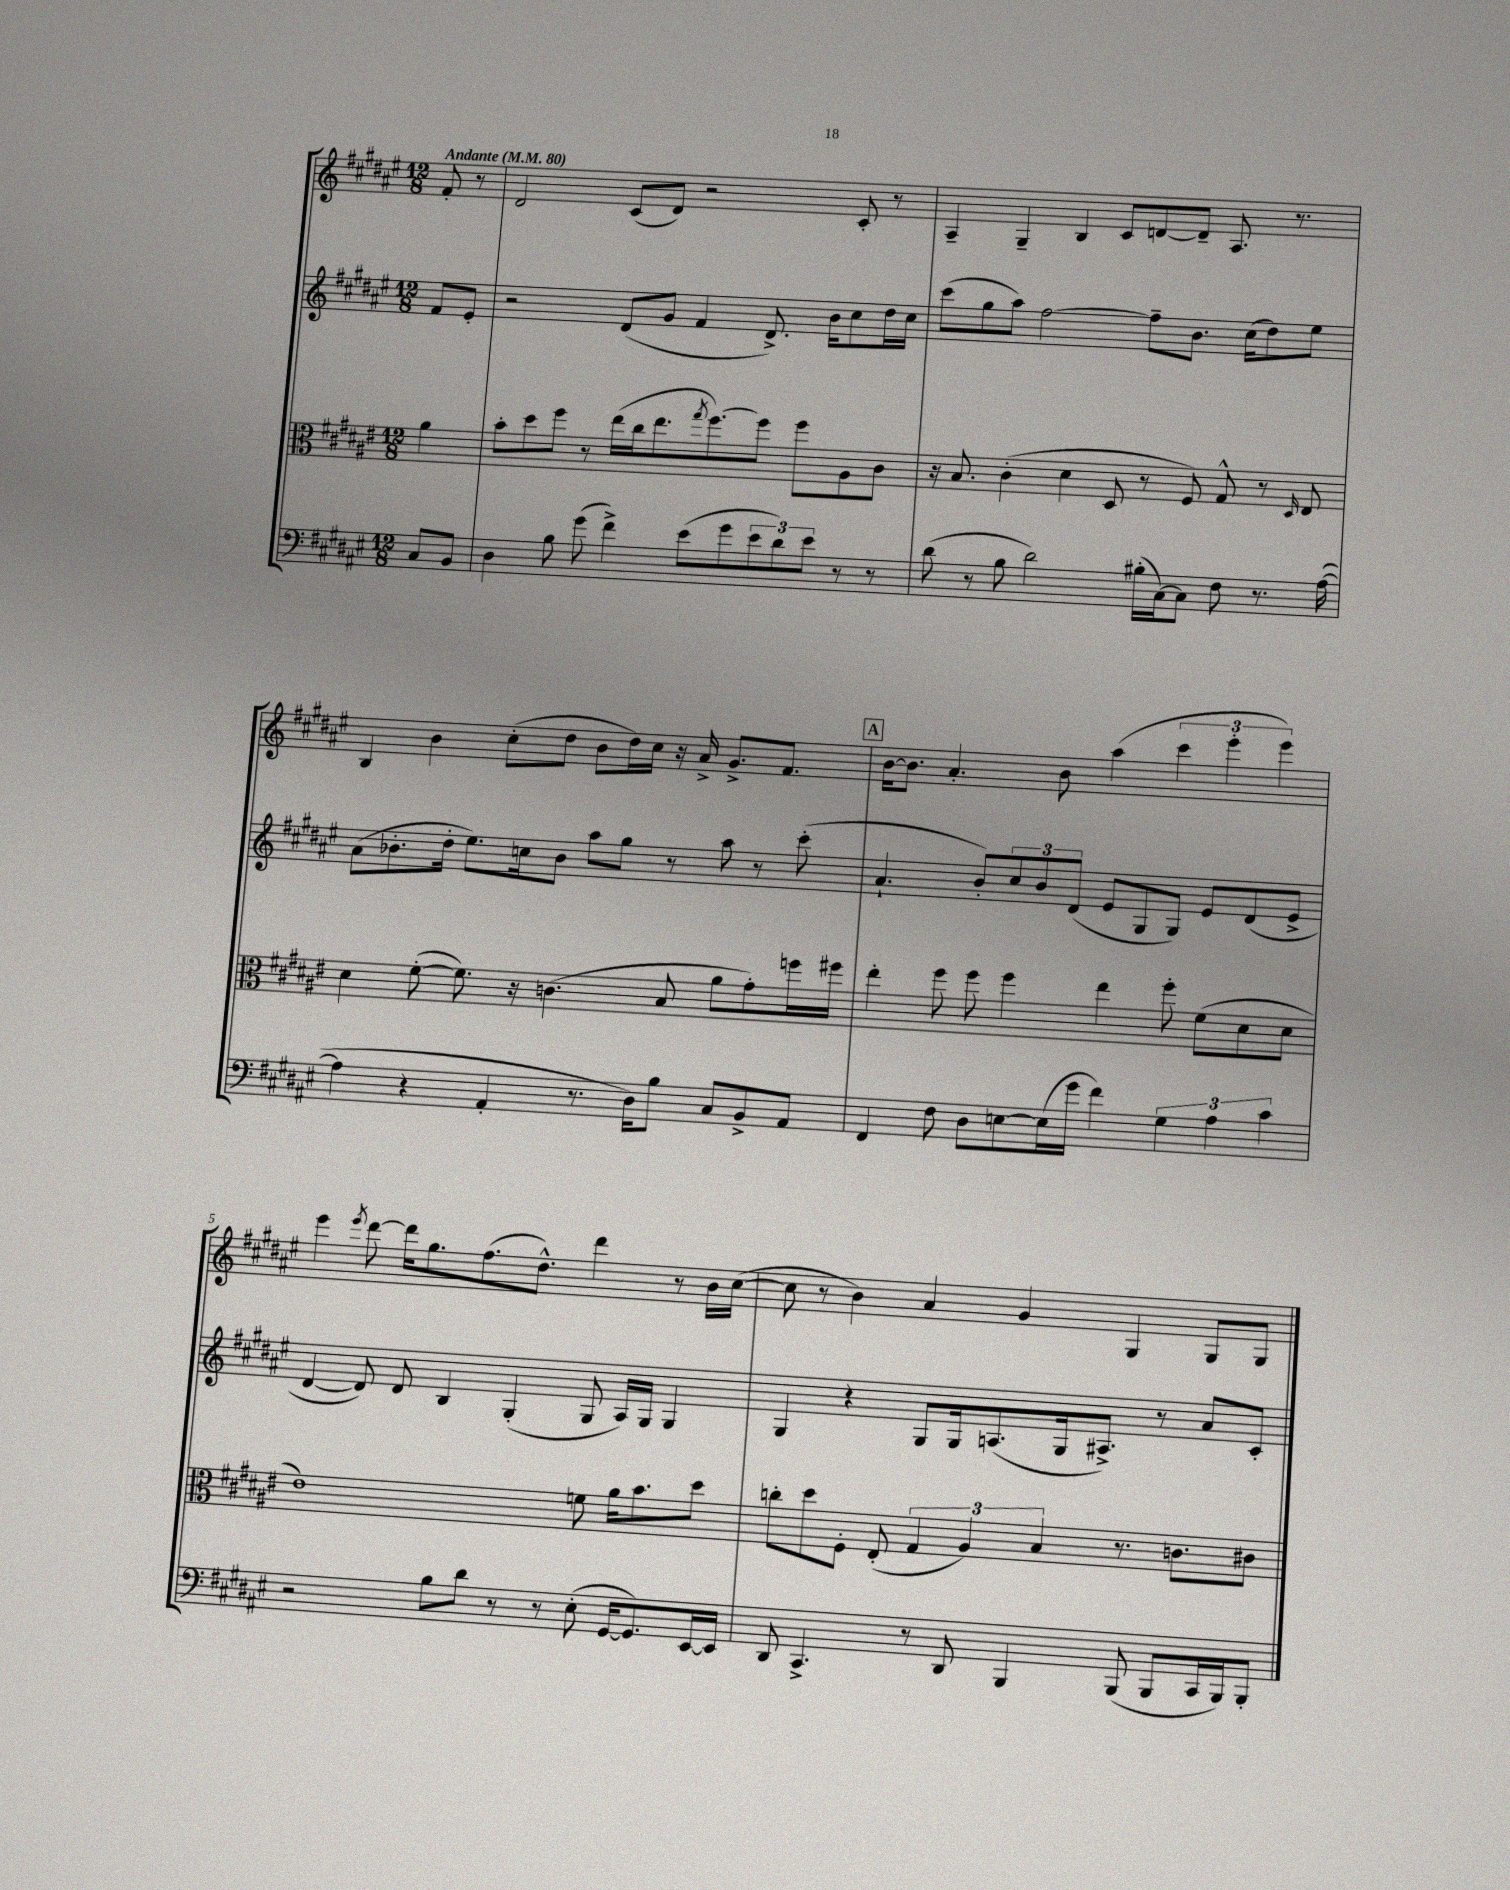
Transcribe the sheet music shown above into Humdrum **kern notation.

**kern	**kern	**kern	**kern
*staff4	*staff3	*staff2	*staff1
*clefF4	*clefC3	*clefG2	*clefG2
*k[f#c#g#d#a#e#]	*k[f#c#g#d#a#e#]	*k[f#c#g#d#a#e#]	*k[f#c#g#d#a#e#]
*M12/8	*M12/8	*M12/8	*M12/8
*MM80	*MM80	*MM80	*MM80
8C#/L	4a#\	8f#/L	8f#'/
8BB/J	.	8e#'/J	8r
=	=	=	=
4D#\	8b'\L	2r	2d#/
.	8dd#\	.	.
8B\	8ff#\J	.	.
(8g#\	8r	.	.
4f#^\)	(16ee#\LL	(8d#/L	(8c#/L
.	16cc#\J	.	.
.	8.ee#\	8g#/J	8d#/J)
(8e#\L	.	4f#/	2r
.	8qgg#/	.	.
.	[8.ff#\)	.	.
8g#\	.	.	.
12e#\	8ff#\]J	8.d#^/)	.
12d#\)	.	.	.
.	8ff#\L	.	.
12e#\J	.	.	.
.	.	16b\LK	.
8r	8A#\	8cc#\	8c#'/
8r	8c#\J	16dd#\L	8r
.	.	16cc#\JJ	.
=	=	=	=
(8d#\	16r	(8ccc#\L	4A#~/
.	8.B/	.	.
8r	.	8gg#\	.
8B\	(4c#'\	8aa#\J)	4G#~/
2d#\)	.	[2ff#\	.
.	4d#\	.	4B/
.	8D#/	.	8c#/L
(16B#'\LL	8r	8ff#~\]L	[8d/
[16C#\J)	.	.	.
8C#\]J	8F#/)	8.b\J	8d~/]J
8F#\	8G#^^/	.	8.A#/
.	.	(16cc#\LK	.
8.r	8r	8dd#\)	.
.	.	.	8.r
.	16qqD#/	.	.
.	8E#/	8ee#\J	.
([16A#\	.	.	.
=	=	=	=
4A#\]	4d#\	(8a#\L	4B/
.	.	8.b-'\	.
4r	([8f#'\	.	4b\
.	.	16dd#'\Jk	.
.	8.f#\])	8.ee#\L)	.
4AA#'/	.	.	(8cc#'\L
.	16r	16cc\k	.
.	(4.c\	8b-\J	8dd#\J
8.r	.	8aa#\L	8b\L
.	.	8gg#\J	16dd#\L)
16D#\LK)	.	.	16cc#\JJ
8B\J	8B/	8r	16r
.	.	.	16a#^/
8C#/L	8a#\L	8aa#\	8.g#^/L
8BB^/	8g#'\)	8r	.
.	.	.	8.f#/J
8AA#/J	16ff\L	(8ccc#'\	.
.	16ff#\JJ	.	.
=	=	=	=
4FF#/	4ee#'\	4.a#`/	[16b\LK
.	.	.	8.b\]J
8F#\	8ff#\	.	4.a#'/
8D#\L	8ff#\	8b'/L)	.
[8E\	4ff#\	12cc#/	.
.	.	12b/	.
(16E\]L	.	.	8b\
.	.	(12d#/J	.
16g#\JJ	.	.	.
4f#\)	4ee#\	8e#/L	(4aa#\
.	.	8G#/	.
6G#\	8ff#'\	8G#/J)	6ccc#\
.	(8f#\L	8e#/L	.
6A#\	.	.	6eee#'\
.	8d#\	(8d#/	.
6c#\	.	.	6eee#\)
.	8d#\J	8e#^/J	.
=	=	=	=
2r	1e#)	[4d#/	4eee#\
.	.	.	8qeee#/
.	.	8d#/])	[8ddd#\
.	.	8d#/	16ddd#\]LK
.	.	.	8.gg#\
8B\L	.	4B/	.
8d#\J	.	.	(8.ff#\
8r	.	(4G#'/	.
.	.	.	8.dd#^^\J)
8r	.	.	.
(8E#'\	8f\	8G#/	4ddd#\
[16GG#/LK	16a#\LK	16A#/LL)	.
8.GG#/])	8.b\	16G#/JJ	.
.	.	4G#/	8r
[16EE#/L	8dd#\J	.	16b\LL
16EE#/]JJ	.	.	([16cc#\JJ
=	=	=	=
8DD#/	8cc'\L	4G#/	8cc#\]
4.CC#^/	8dd#\	.	8r
.	8F#'\J	4r	4b\)
.	(8E#'/	.	.
8r	6G#/	8G#/L	4a#/
8DD#/	.	16G#/k	.
.	6A#/)	.	.
.	.	(8.A/	.
4BBB/	.	.	4g#/
.	6B/	.	.
.	.	16G#/k	.
.	.	8.A#^/J)	.
(8BBB/	8.r	.	4G#/
8BBB/L	.	8r	.
.	8.c\L	.	.
16CC#/L	.	8a#/L	8G#/L
16BBB/J)	.	.	.
8BBB'/J	8c#\J	8c#'/J	8G#/J
==	==	==	==
*-	*-	*-	*-
